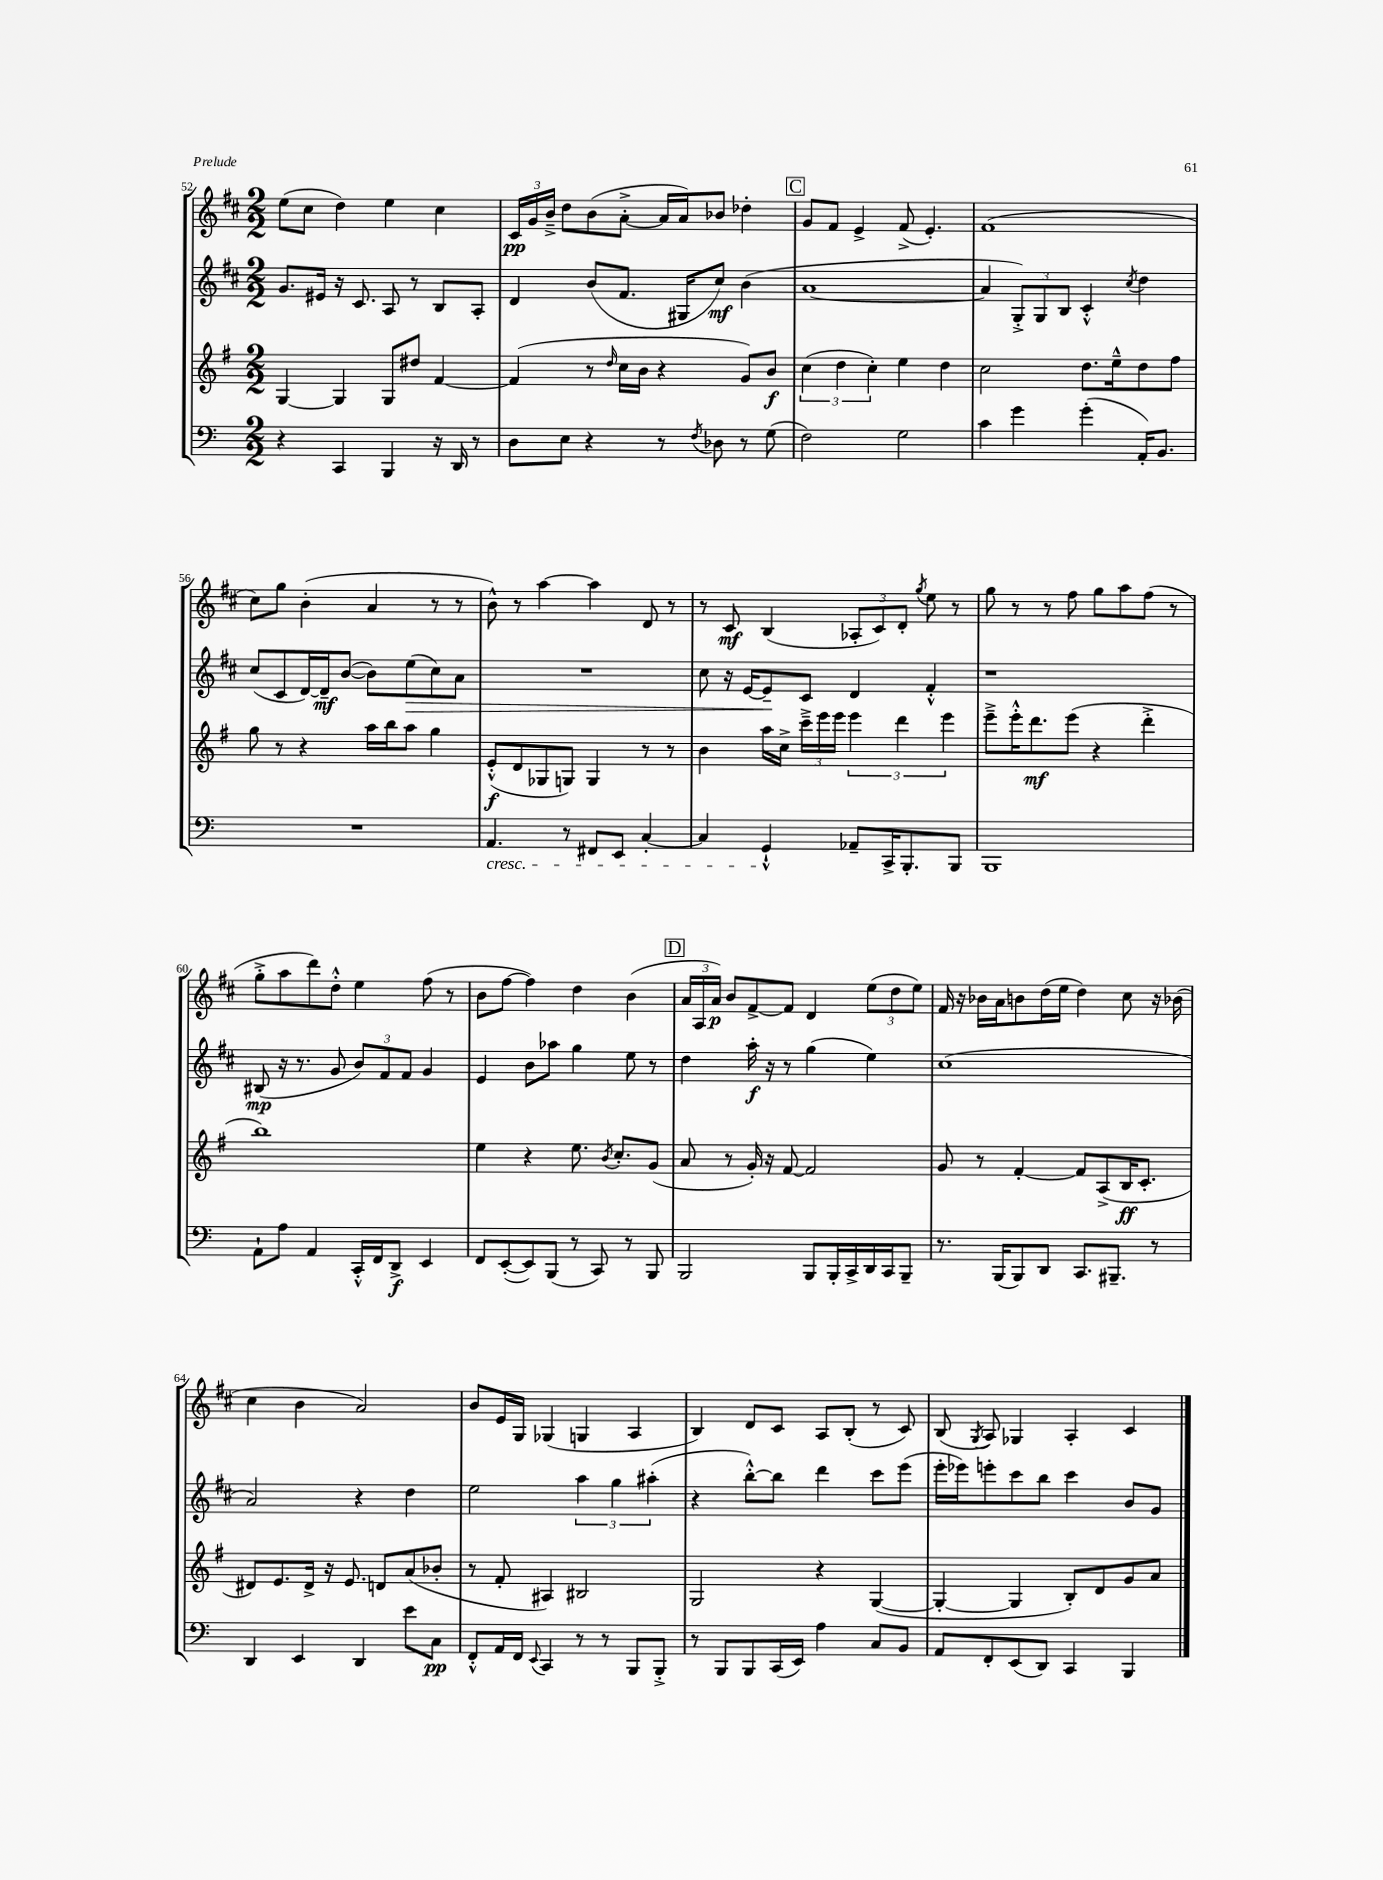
<<
\new StaffGroup <<
\new Staff = "s0" {
    \clef treble \key d \major \numericTimeSignature \time 2/2
    \autoBeamOff e''8[( cis''8] d''4) e''4 cis''4 |
    \tuplet 3/2 { cis'16[\pp g'16 b'16]---> } d''8[ b'8( a'8]~-.-> a'16[ a'16) bes'8] des''4-. |
    \mark \markup { \box "C" } g'8[ fis'8] e'4-> fis'8->( e'4.-.) |
    fis'1( |
    cis''8[) g''8] b'4-.( a'4 r8 r8 |
    b'8-^) r8 a''4~ a''4 d'8 r8 |
    r8 cis'8\mf b4( \tuplet 3/2 { aes8[-. cis'8) d'8]-. } \acciaccatura { g''8 } e''8 r8 |
    g''8 r8 r8 fis''8 g''8[ a''8 fis''8]( r8 |
    g''8[-.-> a''8 d'''8) d''8]-.-^ e''4 fis''8( r8 |
    b'8[ fis''8]~ fis''4) d''4 b'4( |
    \mark \markup { \box "D" } \tuplet 3/2 { a'16[ a16 a'16]\p) } b'8[ fis'8~-> fis'8] d'4 \tuplet 3/2 { e''8[( d''8 e''8]) } |
    fis'16 r16 bes'16[ a'16 b'8 d''16( e''16] d''4) cis''8 r16 bes'16( |
    cis''4 b'4 a'2) |
    b'8[ e'16 g16] ges4( g4 a4 |
    b4) d'8[ cis'8] a8[ b8]-.( r8 cis'8) |
    b8( \acciaccatura { g8 } a8) ges4 a4-. cis'4 \bar "|." |
}
\new Staff = "s1" {
    \clef treble \key d \major \numericTimeSignature \time 2/2
    \autoBeamOff g'8.[ eis'16] r16 cis'8. a8 r8 b8[ a8]-. |
    d'4 b'8[( fis'8.] gis16[ cis''8]\mf) b'4( |
    \mark \markup { \box "C" } a'1~ |
    a'4 \tuplet 3/2 { g8[-.->) g8 b8] } cis'4-.-^ \acciaccatura { cis''8 } d''4 |
    cis''8[( cis'8 d'16~) d'16--\mf b'8]~( b'8[) e''8\>( cis''8) a'8] |
    R1 |
    cis''8 r16 e'16[~ e'8--\! cis'8] d'4 fis'4-.-^ |
    r1 |
    bis8\mp( r16 r8. g'8 \tuplet 3/2 { b'8[) fis'8 fis'8] } g'4 |
    e'4 b'8[ aes''8] g''4 e''8 r8 |
    \mark \markup { \box "D" } d''4 a''16-.\f r16 r8 g''4( e''4) |
    cis''1( |
    a'2) r4 d''4 |
    e''2 \tuplet 3/2 { a''4 g''4 ais''4-.( } |
    r4 b''8[~-.-^) b''8] d'''4 cis'''8[ e'''8]( |
    e'''16[-. ees'''16) e'''8-. cis'''8 b''8] cis'''4 b'8[ g'8] \bar "|." |
}
\new Staff = "s2" {
    \clef treble \key g \major \numericTimeSignature \time 2/2
    \autoBeamOff g4~ g4 g8[ dis''8] fis'4~ |
    fis'4( r8 \grace { d''16 } c''16[ b'16] r4 g'8[) b'8]\f |
    \mark \markup { \box "C" } \tuplet 3/2 { c''4( d''4 c''4-.) } e''4 d''4 |
    c''2 d''8.[ e''16---^ d''8 fis''8] |
    g''8 r8 r4 a''16[ b''16 a''8] g''4 |
    e'8[-.-^\f( d'8 ges8 g8]) g4 r8 r8 |
    b'4 a''16[ c''16]-> \tuplet 3/2 { c'''16[---> e'''16 e'''16] } \tuplet 3/2 { e'''4 d'''4 e'''4 } |
    e'''8[---> e'''16-.-^ d'''8.\mf e'''8]( r4 d'''4-.-> |
    b''1) |
    e''4 r4 e''8. \acciaccatura { b'8 } c''8.[-. g'8]( |
    \mark \markup { \box "D" } a'8 r8 g'16-.) r16 fis'8~ fis'2 |
    g'8 r8 fis'4~-. fis'8[ a8->( b16\ff c'8.]-. |
    dis'8[) e'8. dis'16]-> r16 e'8. d'8[ a'8( bes'8]-. |
    r8 fis'8-. ais4) bis2 |
    g2 r4 g4~( |
    g4~-. g4 b8[-.) d'8 g'8 a'8] \bar "|." |
}
\new Staff = "s3" {
    \clef bass \key c \major \numericTimeSignature \time 2/2
    \autoBeamOff r4 c,4 b,,4 r16 d,16 r8 |
    d8[ e8] r4 r8 \acciaccatura { f8 } des8 r8 g8( |
    \mark \markup { \box "C" } f2) g2 |
    c'4 g'4 g'4-.( a,16[-.) b,8.] |
    R1 |
    a,4.\cresc r8 fis,8[ e,8] c4~-. |
    c4 g,4-!-^\! aes,8[-- c,16-> b,,8.-. b,,8] |
    b,,1 |
    a,8[-! a8] a,4 c,16[-.-^ f,16 d,8]->\f e,4 |
    f,8[ e,8~-.( e,8) b,,8]( r8 c,8) r8 b,,8 |
    \mark \markup { \box "D" } b,,2 b,,8[ b,,16-. c,16-> d,16 c,16 b,,8]-- |
    r8. b,,16[( b,,8) d,8] c,8.[ bis,,8.]-- r8 |
    d,4 e,4 d,4 e'8[ c8]\pp |
    f,8[-.-^ a,16 f,16] \appoggiatura { e,8 } c,4 r8 r8 b,,8[ b,,8]-.-> |
    r8 b,,8[ b,,8 c,16( e,16]) a4 c8[ b,8] |
    a,8[ f,8-. e,8( d,8]) c,4 b,,4 \bar "|." |
}
>>
>>
\layout { \context { \Score currentBarNumber = #52 } }
